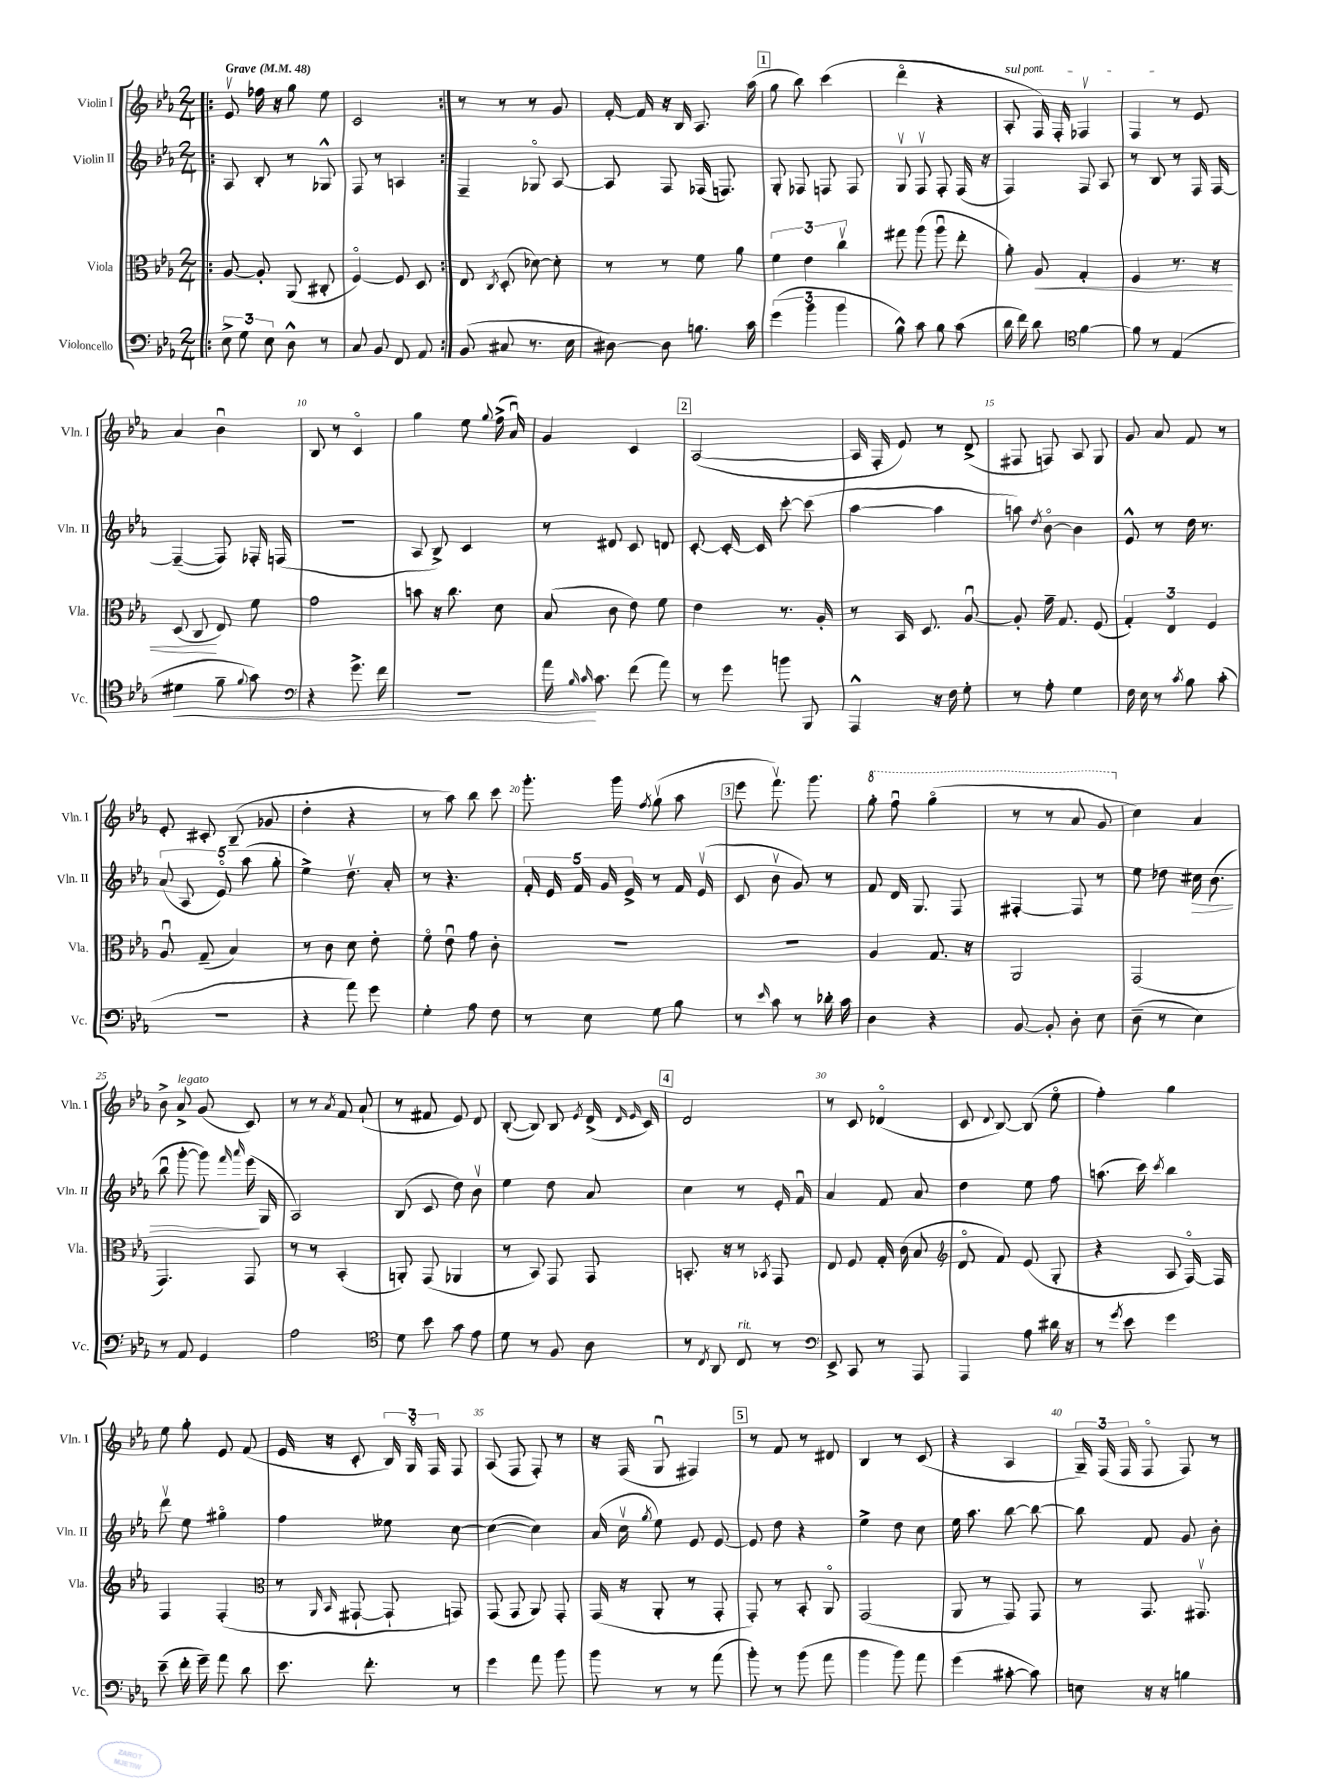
<<
\new StaffGroup <<
\new Staff = "s0" \with { instrumentName = "Violin I" shortInstrumentName = "Vln. I" } {
    \clef treble \key ees \major \numericTimeSignature \time 2/4 \tempo "Grave" 4 = 48
    \autoBeamOff \repeat volta 2 { \bar ".|:" ees'8\upbow fes''16 r16 g''8 ees''8 |
    c'2 | }
    r8 r8 r8 g'8 |
    f'16~-. f'16 r16 bes16 aes8. aes''16( |
    \mark \markup { \box "1" } g''8 bes''8) c'''4( |
    d'''4\flageolet r4 |
    \once \override TextSpanner.bound-details.left.text = \markup { \italic "sul pont." } aes8-.\startTextSpan f16) f16-. fes4\upbow |
    f4\stopTextSpan r8 ees'8 |
    aes'4 bes'4\downbow |
    bes8 r8 c'4\flageolet |
    g''4 ees''8 \appoggiatura { g''8 } f''16->( aes'16\downbow) |
    g'4 c'4 |
    \mark \markup { \box "2" } aes2~( |
    aes16 f16-. ees'8) r8 d'8->( |
    fis8 f8) aes8 g8 |
    g'8 aes'8 f'8 r8 |
    ees'8-. cis'8-. bes8--( ges'8 |
    d''4-. r4 |
    r8 aes''8) bes''8 c'''8 |
    g'''8.-. g'''16 \acciaccatura { f''8 } g''8\upbow( aes''8 |
    \mark \markup { \box "3" } ees'''8 f'''8.\upbow) g'''8. |
    \ottava #1 g'''8-. f'''8\downbow g'''4\flageolet( |
    r8 r8 aes''8 g''8 \ottava #0 |
    c''4) aes'4 |
    bes'8-> aes'8->^\markup { \italic "legato" } g'8( c'8) |
    r8 r8 \acciaccatura { aes'8 } f'8 aes'8-!( |
    r8 fis'8 ees'8) d'8 |
    bes8~-.( bes8) bes8 \acciaccatura { ees'8 } d'16->( \grace { d'16 ees'16 } c'16) |
    \mark \markup { \box "4" } d'2 |
    r8 c'8 des'4\flageolet( |
    c'8 \appoggiatura { d'8 } bes8~) bes8( ees''8\flageolet |
    f''4-.) g''4 |
    ees''8 g''8-. ees'8 f'8( |
    ees'16 r16 c'8-. \tuplet 3/2 { bes16) g16\flageolet f16 } f8 |
    aes8( f8 f8-.) r8 |
    r16 f16( g8\downbow fis4) |
    \mark \markup { \box "5" } r8 f'8 r8 dis'8 |
    bes4 r8 c'8( |
    r4 aes4 |
    \tuplet 3/2 { g16--) f16( f16 } f8\flageolet f8) r8 \bar "|." |
}
\new Staff = "s1" \with { instrumentName = "Violin II" shortInstrumentName = "Vln. II" } {
    \clef treble \key ees \major \numericTimeSignature \time 2/4
    \autoBeamOff \repeat volta 2 { \bar ".|:" aes8 bes8-. r8 ges8-^ |
    f8 r8 a4 | }
    f4-- ges8\flageolet aes8~ |
    aes8 f8 fes16( f8.) |
    \mark \markup { \box "1" } g8-. fes8 f8 f8 |
    g8\upbow f8\upbow f8-. f16( r16 |
    f4) f8 aes8 |
    r8 bes8 r8 f16 f16~ |
    f4~--( f8) fes16-. f16( |
    R2 |
    aes8 bes8->) c'4 |
    r8 dis'8 c'8 d'8 |
    \mark \markup { \box "2" } c'8~-. c'16~-. c'16 c'''8~-. c'''8( |
    aes''4~ aes''4 |
    a''8) \acciaccatura { d''8 } bes'8~\flageolet bes'4 |
    ees'8-^ r8 d''16 r8. |
    \tuplet 5/4 { aes'8( aes8 ees'8\flageolet) aes''8( g''8-. } |
    ees''4->) d''8.\upbow aes'16-. |
    r8 r4. |
    \tuplet 5/4 { f'16-. ees'16 f'16 g'16 ees'16-> } r8 f'16 ees'16\upbow( |
    \mark \markup { \box "3" } c'8 bes'8\upbow g'8) r8 |
    f'8 d'16 g8. f8 |
    fis4~-. fis8 r8 |
    ees''8 des''8 cis''16\> bes'8.( |
    bes''8\downbow g'''8~-. g'''8) \grace { f'''16 aes'''16 } ees'''16\!( g16 |
    aes2) |
    bes8( c'8 d''8) bes'8\upbow |
    ees''4 d''8 aes'8 |
    \mark \markup { \box "4" } c''4 r8 ees'16-. f'16\downbow |
    aes'4 f'8 aes'8 |
    d''4 ees''8 f''8 |
    a''8.( c'''16) \acciaccatura { c'''8 } bes''4 |
    d'''8\upbow ees''8 gis''4\flageolet |
    f''4 eeses''8 c''8~ |
    c''4~( c''4) |
    aes'16( c''16\upbow \acciaccatura { g''8 } ees''8) ees'8 ees'8~ |
    \mark \markup { \box "5" } ees'8 d''8 r4 |
    ees''4-> d''8 c''8 |
    ees''16 aes''8. bes''8~ bes''8~ |
    bes''8 f'8 g'8 bes'8-. \bar "|." |
}
\new Staff = "s2" \with { instrumentName = "Viola" shortInstrumentName = "Vla." } {
    \clef alto \key ees \major \numericTimeSignature \time 2/4
    \autoBeamOff \repeat volta 2 { \bar ".|:" aes8~ aes8-. aes,8( cis8-. |
    f4~\flageolet) f8 d8 | }
    ees8 \acciaccatura { c8 } d8-.( des'8~) des'8-. |
    r8 r8 f'8 aes'8 |
    \mark \markup { \box "1" } \tuplet 3/2 { f'4 ees'4 c''4\upbow } |
    gis''8 aes''8( aes''8\downbow ees''8-. |
    aes'8-.) aes8\< g4-. |
    f4 r8. r16 |
    d8( c8\! ees8) f'8 |
    g'2 |
    b'8 r16 c''8. d'8 |
    bes8( c'8 ees'8) f'8 |
    \mark \markup { \box "2" } ees'4 r8. aes16-. |
    r8 bes,16 d8. aes8~\downbow |
    aes8-. g'16-- g8. f8( |
    \tuplet 3/2 { g4-.) ees4 f4 } |
    aes8\downbow g8--( bes4) |
    r8 c'8 d'8 ees'8-. |
    f'8\flageolet ees'8\downbow g'8 c'8-. |
    R2 |
    \mark \markup { \box "3" } R2 |
    aes4 g8. r16 |
    aes,2 |
    g,2( |
    g,4.) g,8 |
    r8 r8 bes,4-.( |
    a,8-.) g,8( aes,4 |
    r8 bes,8) g,8 g,8 |
    \mark \markup { \box "4" } b,8.-. r16 r8 \acciaccatura { bes,8 } g,8 |
    ees8 f8 g16-. c'16( bes8 |
    \clef treble d'8\flageolet f'8) ees'8( g8-. |
    r4 aes8 f16~\flageolet) f16 |
    f4 f4-.( |
    \clef alto r8 \grace { aes,16 bes,16 } gis,8~-! gis,8-! g,8) |
    g,8( g,8 aes,8) g,8-. |
    g,16( r16 aes,8-. r8 g,8-. |
    \mark \markup { \box "5" } g,8-.) r8 bes,8-. aes,8\flageolet |
    g,2( |
    aes,8 r8 g,8) g,8 |
    r8 g,8. gis,8.\upbow \bar "|." |
}
\new Staff = "s3" \with { instrumentName = "Violoncello" shortInstrumentName = "Vc." } {
    \clef bass \key ees \major \numericTimeSignature \time 2/4
    \autoBeamOff \repeat volta 2 { \bar ".|:" \tuplet 3/2 { ees8-> g8 ees8 } d8-^ r8 |
    c8 bes,8 f,8 aes,8 | }
    bes,8( cis8 r8. ees16 |
    dis8~) dis8 b8. c'16 |
    \mark \markup { \box "1" } \tuplet 3/2 { g'4( bes'4 bes'4 } |
    bes8-^) c'8 bes8 c'8( |
    d'16 f'16) d'8 \clef tenor f'4~ |
    f'8 r8 ees4( |
    dis'4\< f'8-- \appoggiatura { f'8 } g'8) |
    \clef bass r4 g'8.-> f'16 |
    r2 |
    aes'16\! \grace { bes16 c'16 } c'8. f'8( aes'8) |
    \mark \markup { \box "2" } r8 g'8 b'8 bes,,8 |
    aes,,4-^ r16 f16 g8-. |
    r8 aes8-. g4 |
    f16 ees16 r8 \acciaccatura { c'8 } bes8 c'8-.( |
    R2 |
    r4 aes'8) g'8 |
    g4-. aes8 f8 |
    r8 ees8 g8 bes8 |
    \mark \markup { \box "3" } r8 \grace { ees'16 } c'8 r8 des'16-. c'16 |
    d4 r4 |
    bes,8~ bes,8-. d8-. ees8 |
    d8--( r8 ees4) |
    r8 aes,8 g,4 |
    aes2 |
    \clef tenor d'8 bes'8 g'8 ees'8 |
    d'8 r8 f8 aes8 |
    \mark \markup { \box "4" } r8 \acciaccatura { c8 } aes,8 c8^\markup { \italic "rit." } r8 |
    \clef bass ees,8-> c,8 r8 aes,,8 |
    aes,,4 aes8 dis'16 r16 |
    r8 \acciaccatura { g'8 } ees'8 g'4 |
    ees'8--( f'16-. g'16--) aes'8 d'8 |
    ees'8. f'8.-. r8 |
    g'4 aes'8 bes'8 |
    bes'8 r8 r8 aes'8( |
    \mark \markup { \box "5" } bes'8-.) r8 bes'8( aes'8 |
    bes'4 bes'8) aes'8 |
    g'4( cis'8~-. cis'8) |
    e8 r16 r16 b4 \bar "|." |
}
>>
>>
\layout { \context { \Score \override BarNumber.break-visibility = ##(#f #t #t) barNumberVisibility = #(every-nth-bar-number-visible 5) } }
